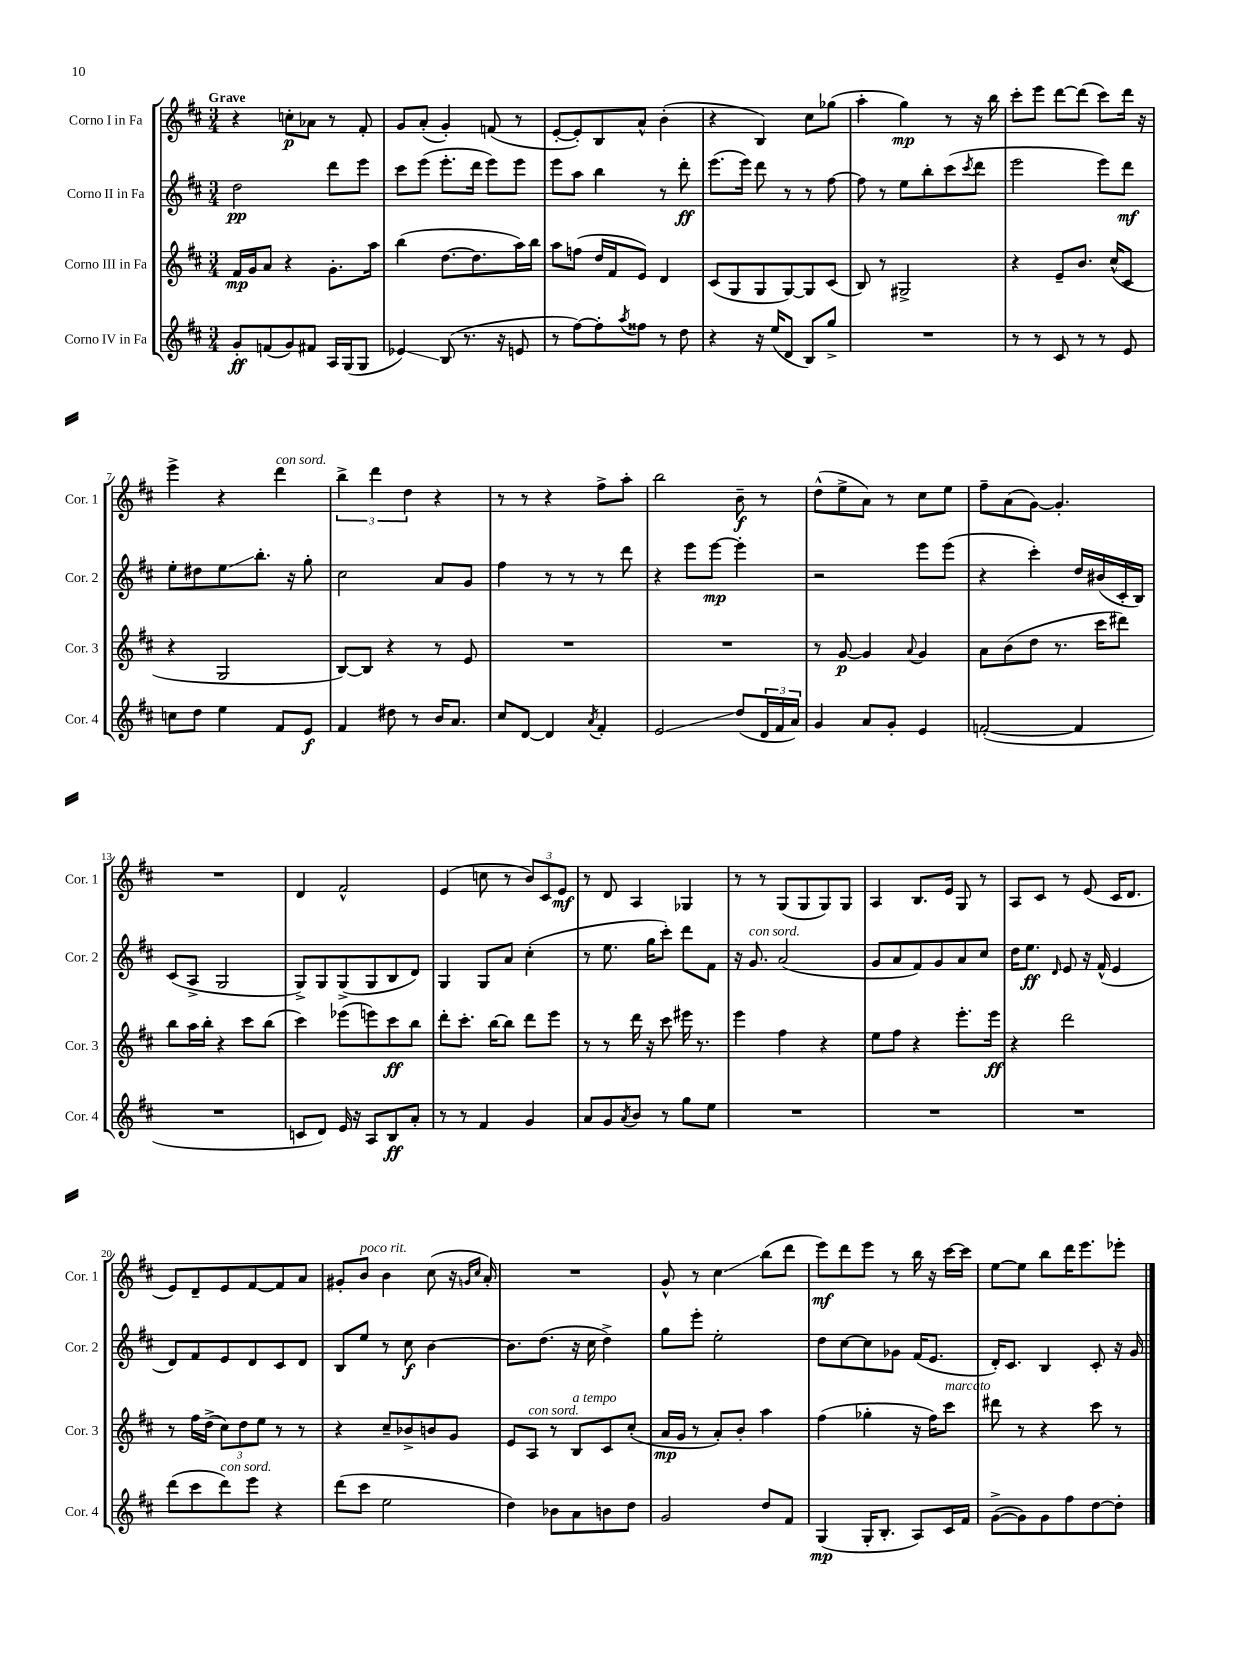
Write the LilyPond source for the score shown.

<<
\new StaffGroup <<
\new Staff = "s0" \with { instrumentName = "Corno I in Fa" shortInstrumentName = "Cor. 1" } {
    \clef treble \key d \major \numericTimeSignature \time 3/4 \tempo "Grave"
    r4 c''8-.\p aes'8 r8 fis'8-. |
    g'8 a'8-.( g'4-.) f'8( r8 |
    e'8~-. e'8-.) b8 a'8-^ b'4-.( |
    r4 b4) cis''8 ges''8( |
    a''4-. g''4\mp) r8 r16 b''16 |
    cis'''8-. e'''8 d'''8~ d'''8( cis'''8) d'''16 r16 |
    e'''4-> r4 d'''4^\markup { \italic "con sord." } |
    \tuplet 3/2 { b''4-> d'''4 d''4 } r4 |
    r8 r8 r4 fis''8-> a''8-. |
    b''2 b'8--\f r8 |
    d''8-^( e''8-> a'8) r8 cis''8 e''8 |
    fis''8-- a'8( g'8~) g'4.-. |
    R2. |
    d'4 fis'2-^ |
    e'4( c''8 r8 \tuplet 3/2 { b'8) cis'8 e'8\mf } |
    r8 d'8 a4 ges4 |
    r8 r8 g8( g8 g8) g8 |
    a4 b8. e'16 g8 r8 |
    a8 cis'8 r8 e'8( cis'16 d'8. |
    e'8) d'8-- e'8 fis'8~ fis'8 a'8 |
    gis'8-. b'8^\markup { \italic "poco rit." } b'4 cis''8( r16 \grace { g'16 cis''16 } a'16-.) |
    R2. |
    g'8-^ r8 cis''4\glissando b''8( d'''8 |
    e'''8\mf) d'''8 e'''8 r8 b''16 r16 cis'''16~ cis'''16 |
    e''8~ e''8 b''8 d'''16 e'''8. ees'''8-. \bar "|." |
}
\new Staff = "s1" \with { instrumentName = "Corno II in Fa" shortInstrumentName = "Cor. 2" } {
    \clef treble \key d \major \numericTimeSignature \time 3/4
    d''2\pp d'''8 e'''8 |
    cis'''8 e'''8( e'''8.-. d'''16 e'''8) e'''8 |
    e'''8 a''8 b''4 r8 d'''8-.\ff |
    e'''8.( e'''16) d'''8 r8 r8 fis''8~ |
    fis''8 r8 e''8 b''8-. cis'''8( \acciaccatura { cis'''8 } d'''8 |
    e'''2 e'''8) d'''8\mf |
    e''8-. dis''8 e''8\glissando b''8.-. r16 g''8-. |
    cis''2 a'8 g'8 |
    fis''4 r8 r8 r8 d'''8 |
    r4 e'''8 e'''8~\mp e'''4-. |
    r2 e'''8 e'''8( |
    r4 cis'''4-.) d''16 bis'16( cis'16-. b16) |
    cis'8( a8-> g2 |
    g8->) g8 g8->( g8 b8 d'8) |
    g4 g8 a'8 cis''4-.( |
    r8 e''8. g''16 cis'''8-.) d'''8 fis'8 |
    r16 g'8.^\markup { \italic "con sord." } a'2( |
    g'8 a'8 fis'8) g'8 a'8 cis''8 |
    d''16 e''8.\ff \grace { d'16 } e'8 r16 fis'16-^( e'4 |
    d'8) fis'8 e'8 d'8 cis'8 d'8 |
    b8 e''8 r8 cis''8\f b'4~ |
    b'8. d''8.( r16 cis''16 d''4->) |
    g''8 e'''8-. e''2-. |
    d''8 cis''8~ cis''8 ges'8 fis'16( e'8. |
    d'16-.) cis'8. b4 cis'8-. r16 g'16 \bar "|." |
}
\new Staff = "s2" \with { instrumentName = "Corno III in Fa" shortInstrumentName = "Cor. 3" } {
    \clef treble \key d \major \numericTimeSignature \time 3/4
    fis'16\mp g'16 a'8 r4 g'8.-. a''16 |
    b''4( d''8.~ d''8. a''16) b''16 |
    a''8 f''8( d''16 fis'16 e'8) d'4 |
    cis'8( g8 g8 g8~) g8 cis'8( |
    b8) r8 gis2-> |
    r4 e'8-- b'8. cis''16-^( cis'8 |
    r4 g2 |
    b8~) b8 r4 r8 e'8 |
    R2. |
    R2. |
    r8 g'8~\p g'4 \appoggiatura { a'8 } g'4 |
    a'8 b'8( d''8 r8. cis'''16 dis'''8) |
    b''8 a''16 b''16-. r4 cis'''8 b''8( |
    cis'''4) ees'''8( e'''8) cis'''8\ff b''8 |
    d'''8-. cis'''8.-. b''16~ b''8 d'''8 e'''8 |
    r8 r8 d'''16 r16 cis'''8 eis'''16 r8. |
    e'''4 fis''4 r4 |
    e''8 fis''8 r4 e'''8.-. e'''16\ff |
    r4 d'''2 |
    r8 fis''16 d''16->( \tuplet 3/2 { cis''8) d''8 e''8 } r8 r8 |
    r4 cis''8-- bes'8-> b'8 g'8 |
    e'8 a8^\markup { \italic "con sord." } r8 b8^\markup { \italic "a tempo" } cis'8 cis''8-.( |
    a'16\mp g'16 r8 a'8-.) b'8-. a''4 |
    fis''4( ges''4-. r16 fis''16) cis'''8^\markup { \italic "marcato" } |
    dis'''8 r8 r4 cis'''8 r8 \bar "|." |
}
\new Staff = "s3" \with { instrumentName = "Corno IV in Fa" shortInstrumentName = "Cor. 4" } {
    \clef treble \key d \major \numericTimeSignature \time 3/4
    g'8-.\ff f'8( g'8) fis'8 a16 g16( g8 |
    ees'4\glissando) b8( r8. r16 e'8 |
    r8 fis''8~) fis''8-. \acciaccatura { a''8 } fisis''8 r8 d''8 |
    r4 r16 e''16( d'8 b8) g''8-> |
    R2. |
    r8 r8 cis'8 r8 r8 e'8 |
    c''8 d''8 e''4 fis'8 e'8\f |
    fis'4 dis''8 r8 b'16 a'8. |
    cis''8 d'8~ d'4 \acciaccatura { a'8 } fis'4-. |
    e'2\glissando d''8( \tuplet 3/2 { d'16 fis'16 a'16) } |
    g'4 a'8 g'8-. e'4 |
    f'2~-.( f'4 |
    R2. |
    c'8 d'8) e'16 r16 a8 b8\ff a'8-. |
    r8 r8 fis'4 g'4 |
    a'8 g'8 \acciaccatura { a'8 } b'8 r8 g''8 e''8 |
    R2. |
    R2. |
    R2. |
    d'''8( cis'''8 d'''8^\markup { \italic "con sord." }) e'''8 r4 |
    d'''8( cis'''8 e''2 |
    d''4) bes'8 a'8 b'8 d''8 |
    g'2 d''8 fis'8 |
    g4\mp( g16-. b8.-. a8) cis'16 fis'16 |
    g'8~->( g'8) g'8 fis''8 d''8~ d''8-. \bar "|." |
}
>>
>>
